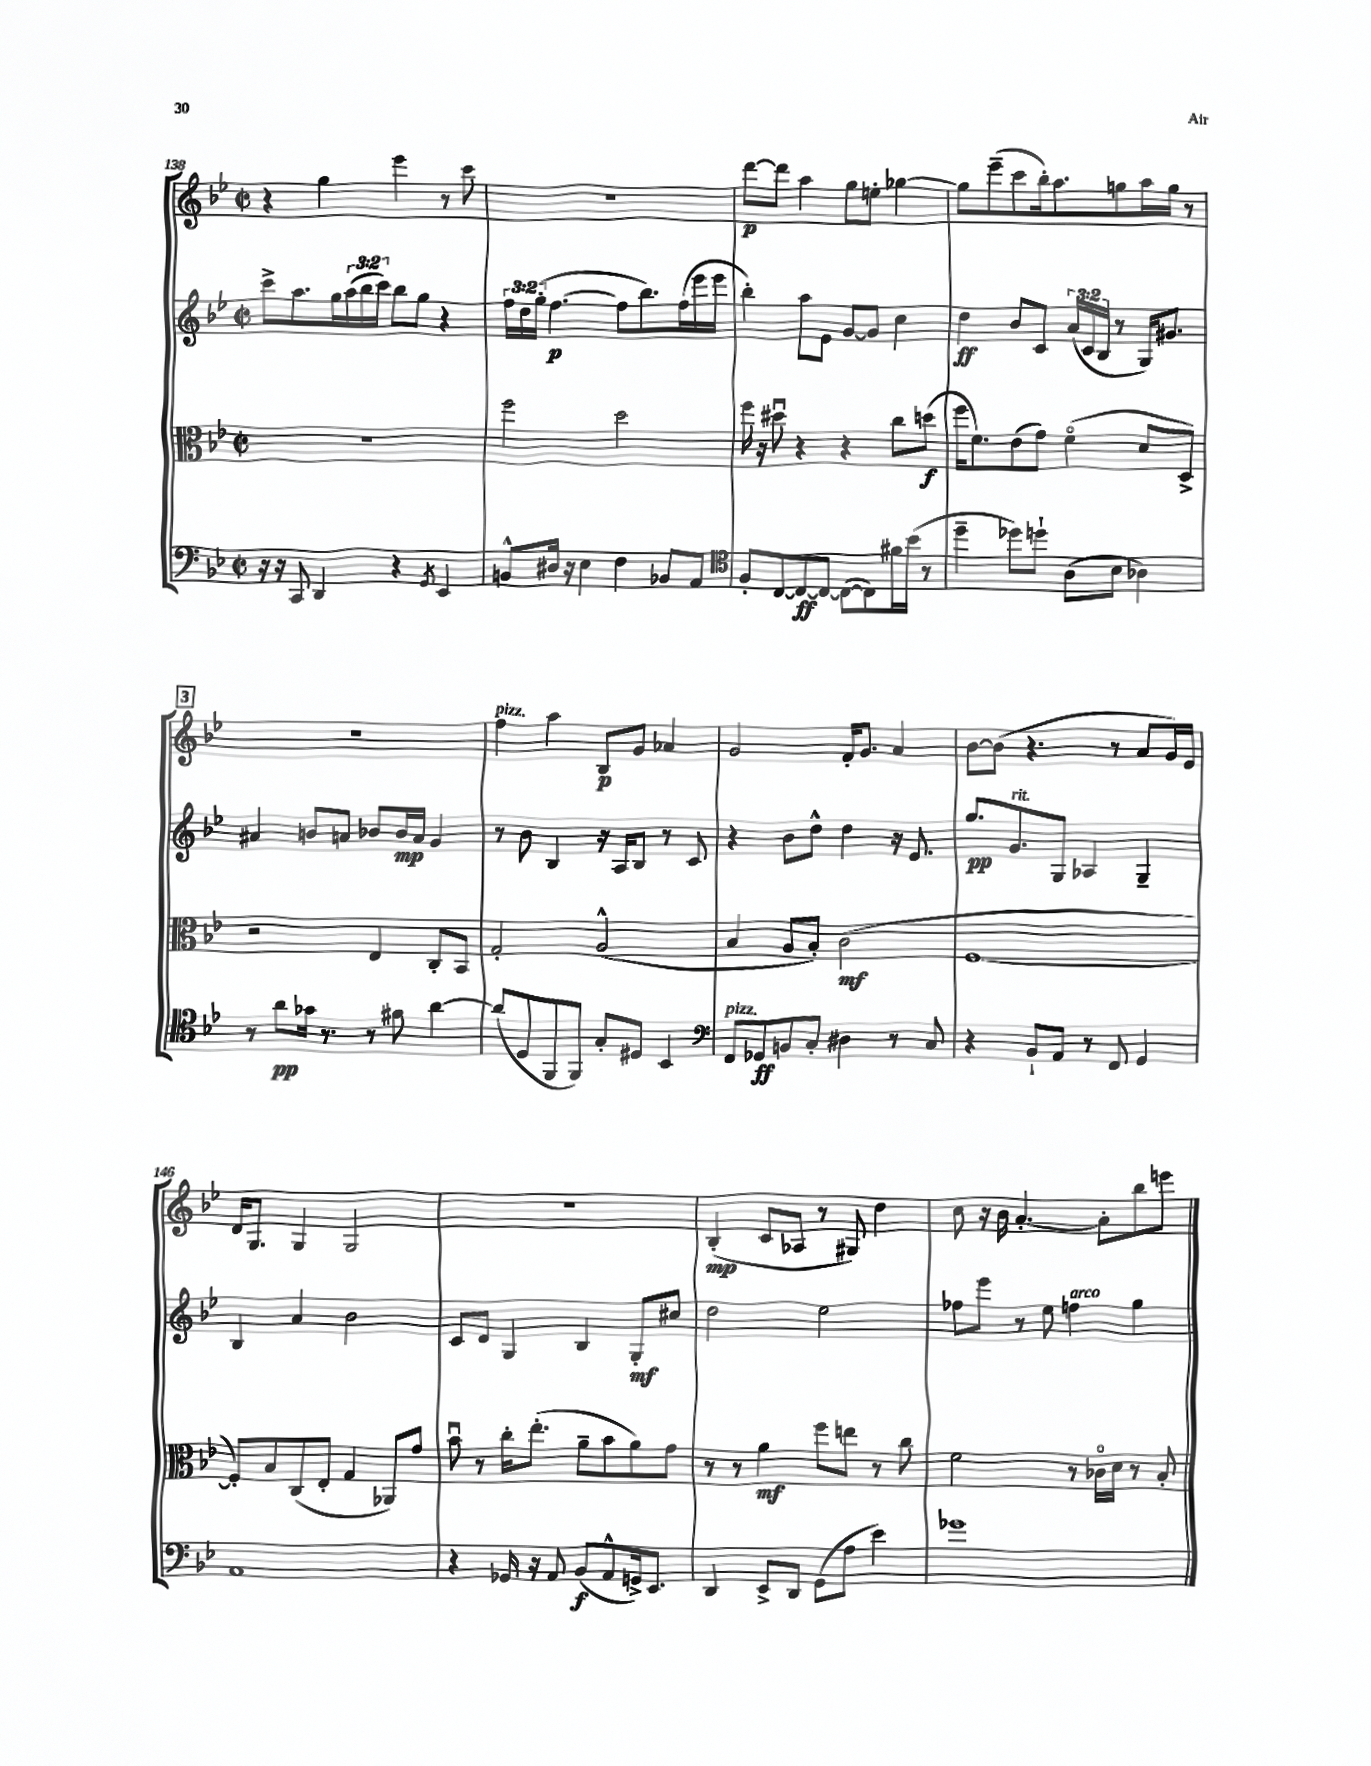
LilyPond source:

<<
\new StaffGroup <<
\new Staff = "s0" {
    \clef treble \key bes \major \defaultTimeSignature \time 2/2
    r4 g''4 ees'''4 r8 c'''8 |
    R1 |
    d'''8~\p d'''8 a''4 g''8 e''8-. ges''4~ |
    ges''8 ees'''8--( c'''8 bes''16-.) a''8. g''8 a''16 g''16 r8 |
    \mark \markup { \box "3" } R1 |
    f''4^\markup { \italic "pizz." } a''4 bes8\p g'8 aes'4 |
    g'2 f'16-. g'8. a'4 |
    bes'8~ bes'8( r4. r8 a'8 g'16) ees'16 |
    d'16 g8. g4 g2 |
    R1 |
    bes4-.\mp( c'8 aes8 r8 gis8) d''4 |
    c''8 r16 bes'16 a'4.~-. a'8-. bes''8 e'''8 \bar "|." |
}
\new Staff = "s1" {
    \clef treble \key bes \major \defaultTimeSignature \time 2/2 \override Staff.TupletNumber.text = #tuplet-number::calc-fraction-text
    c'''8-> a''8. g''16 \tuplet 3/2 { a''16( bes''16 c'''16) } bes''8 g''8 r4 |
    \tuplet 3/2 { f''16 d''16 g''16-.( } f''4.~\p f''8 bes''8.) f''16( ees'''16 ees'''16 |
    bes''4-.) a''8 ees'8 g'8~ g'8 c''4 |
    d''4\ff bes'8 c'8 \tuplet 3/2 { a'16( c'16 bes16 } r8 g16) gis'8. |
    \mark \markup { \box "3" } ais'4 b'8 a'8 bes'8 bes'16\mp a'16 g'4 |
    r8 bes'8 bes4 r16 a16 bes8 r8 c'8 |
    r4 bes'8 d''8-^ d''4 r16 ees'8. |
    g''8.\pp g'8.^\markup { \italic "rit." } g8 aes4 g4-- |
    bes4 a'4 bes'2 |
    c'8 d'8 g4 bes4 g8-.\mf cis''8 |
    d''2 ees''2 |
    fes''8 ees'''8 r8 ees''8 f''4^\markup { \italic "arco" } g''4 \bar "|." |
}
\new Staff = "s2" {
    \clef alto \key bes \major \defaultTimeSignature \time 2/2
    r1 |
    f''2 d''2 |
    f''16 r16 dis''8\downbow r4 r4 c''8 d''8\f( |
    f''16 f'8.) ees'8( g'8) f'4\flageolet( d'8 d8->) |
    \mark \markup { \box "3" } r2 ees4 c8-. bes,8 |
    g2-. a2-^( |
    bes4 a8 bes8-.) c'2\mf( |
    f1~ |
    f8-.) bes8 c8( ees8-. g4 aes,8) g'8 |
    bes'8\downbow r8 c''16-. ees''8.-.( a'8-- bes'8 a'8) g'8 |
    r8 r8 a'4\mf f''8 e''8 r8 c''8 |
    f'2 r8 ces'16\flageolet d'16 r8 bes8-. \bar "|." |
}
\new Staff = "s3" {
    \clef bass \key bes \major \defaultTimeSignature \time 2/2
    r16 r16 c,8 d,4 r4 \acciaccatura { g,8 } ees,4 |
    b,8-^ dis16 r16 ees4 f4 bes,8 a,8 |
    \clef tenor f8-. c8~ c8~\ff c8~ c8~( c8) fis'16 bes'16( r8 |
    d''4-- des''8) d''8-! a8( bes8 aes4) |
    \mark \markup { \box "3" } r8 a'8\pp ges'16 r8. r8 fis'8 a'4~ |
    a'8( d8 f,8 f,8) g8-. dis8 bes,4 |
    \clef bass f,8^\markup { \italic "pizz." } ges,8\ff b,8 c8-. dis4 r8 c8 |
    r4 bes,8-! a,8 r8 f,8 g,4 |
    a,1 |
    r4 ges,16 r16 a,8 bes,8\f( a,8-^ g,16->) ees,8. |
    d,4 ees,8-> d,8 g,8( a8 ees'4) |
    ges'1 \bar "|." |
}
>>
>>
\layout { \context { \Score currentBarNumber = #138 } }
